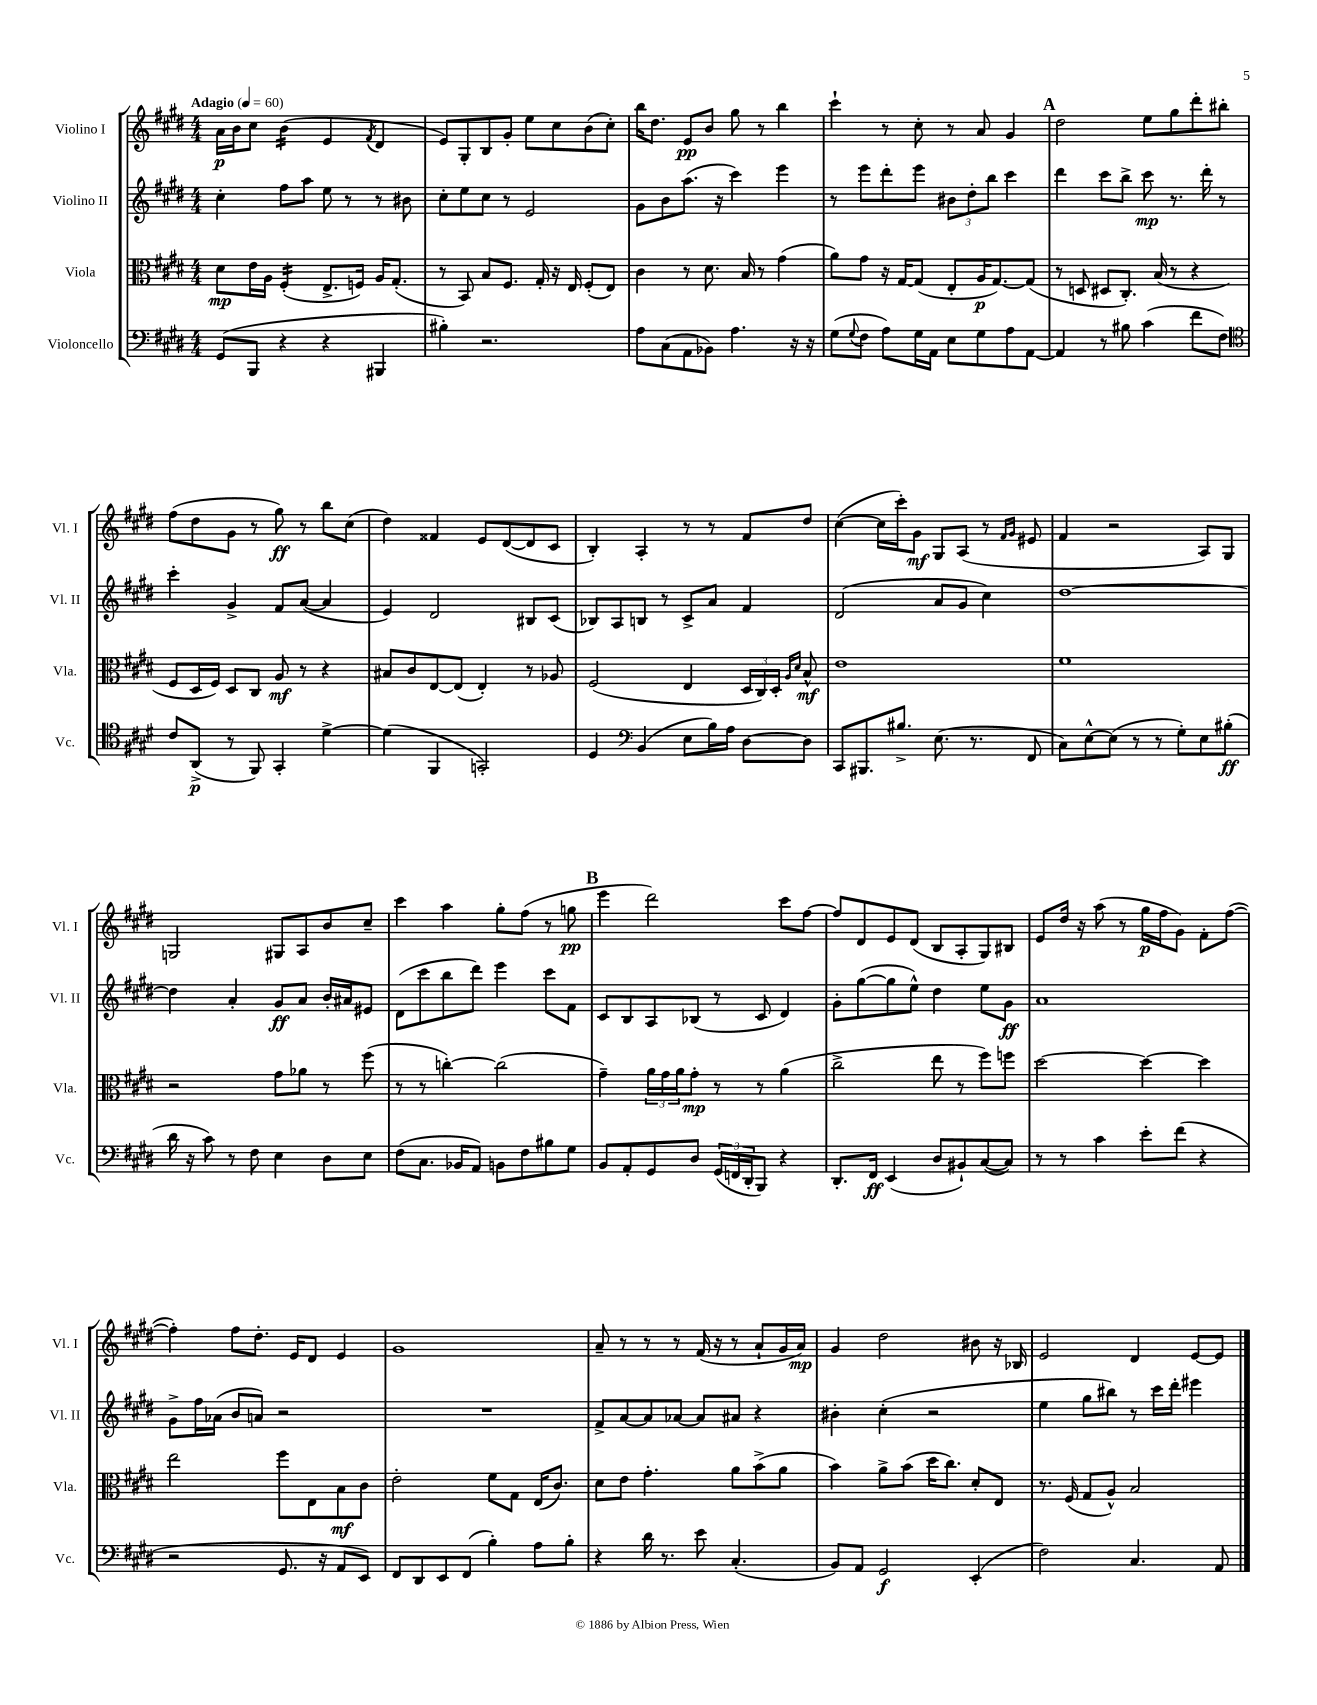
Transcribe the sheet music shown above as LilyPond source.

<<
\new StaffGroup <<
\new Staff = "s0" \with { instrumentName = "Violino I" shortInstrumentName = "Vl. I" } {
    \clef treble \key e \major \numericTimeSignature \time 4/4 \tempo "Adagio" 4 = 60
    a'16\p b'16 cis''8 b'4:16( e'4 \acciaccatura { fis'8 } dis'4 |
    e'8) gis8-. b8 gis'8-. e''8 cis''8 b'8( cis''8-.) |
    b''16 dis''8. e'8\pp b'8 gis''8 r8 b''4 |
    cis'''4-! r8 cis''8-. r8 a'8 gis'4 |
    \mark \markup { \bold "A" } dis''2 e''8 gis''8 dis'''8-. bis''8-. |
    fis''8( dis''8 gis'8 r8 gis''8\ff) r8 b''8 cis''8( |
    dis''4) fisis'4 e'8 dis'8~( dis'8 cis'8 |
    b4-.) a4-. r8 r8 fis'8 dis''8 |
    cis''4~( cis''16 cis'''16-.) gis'8\mf gis8 a8( r8 \grace { fis'16 gis'16 } eis'8 |
    fis'4 r2 a8) gis8 |
    g2 gis8 a8 b'8 cis''8-- |
    cis'''4 a''4 gis''8-. fis''8( r8 g''8\pp |
    \mark \markup { \bold "B" } e'''4 dis'''2) cis'''8 fis''8~ |
    fis''8 dis'8 e'8 dis'8( b8 a8-. gis8) bis8 |
    e'8 dis''16 r16 a''8( r8 gis''16\p fis''16 gis'8) fis'8-. fis''8~( |
    fis''4-.) fis''8 dis''8.-. e'16 dis'8 e'4 |
    gis'1 |
    a'8-- r8 r8 r8 fis'16( r16 r8 a'8-! gis'16 a'16\mp) |
    gis'4 dis''2 bis'8 r16 bes16 |
    e'2 dis'4 e'8~ e'8 \bar "|." |
}
\new Staff = "s1" \with { instrumentName = "Violino II" shortInstrumentName = "Vl. II" } {
    \clef treble \key e \major \numericTimeSignature \time 4/4
    cis''4-. fis''8 a''8 e''8 r8 r8 bis'8 |
    cis''8-. e''8 cis''8 r8 e'2 |
    gis'8 b'8 a''8.( r16 cis'''4) e'''4 |
    r8 e'''8 dis'''8-. e'''8 \tuplet 3/2 { bis'8 dis''8-. b''8 } cis'''4 |
    \mark \markup { \bold "A" } dis'''4 cis'''8 b''8-> cis'''8\mp r8. dis'''16-. r8 |
    cis'''4-. gis'4-> fis'8 a'8~( a'4 |
    e'4) dis'2 bis8 cis'8( |
    bes8) a8 b8 r8 cis'8-> a'8 fis'4 |
    dis'2( a'8 gis'8 cis''4) |
    dis''1~ |
    dis''4 a'4-. gis'8\ff a'8 b'16-. ais'16 eis'8 |
    dis'8( cis'''8 b''8 dis'''8) e'''4 cis'''8 fis'8 |
    \mark \markup { \bold "B" } cis'8 b8 a8 bes8( r8 cis'8 dis'4) |
    gis'8-. gis''8~( gis''8 e''8-^) dis''4 e''8 gis'8\ff |
    a'1 |
    gis'8-> fis''16 aes'16( b'8 a'8) r2 |
    R1 |
    fis'8-> a'8~ a'8 aes'8~ aes'8 ais'8 r4 |
    bis'4-. cis''4-.( r2 |
    e''4 gis''8 bis''8) r8 cis'''16 dis'''16-. eis'''4 \bar "|." |
}
\new Staff = "s2" \with { instrumentName = "Viola" shortInstrumentName = "Vla." } {
    \clef alto \key e \major \numericTimeSignature \time 4/4
    dis'8\mp e'16 a16 fis4:16-.( e8.-> f16) a16 gis8.-.( |
    r8 b,8) b8 fis8. gis16-. r16 e16 fis8-.( e8) |
    cis'4 r8 dis'8. b16 r8 gis'4( |
    a'8) gis'8 r16 gis16~ gis8( e8-. a16\p gis8.~) gis8( |
    \mark \markup { \bold "A" } r8 d8 dis8 cis8.-.) b16( r8 r4 |
    fis8 dis16 fis16) dis8 cis8 a8\mf r8 r4 |
    bis8 cis'8 e8~ e8( e4-.) r8 aes8 |
    fis2( e4 \tuplet 3/2 { dis16 cis16) dis16-. } \grace { a16 dis'16 } b8-^\mf |
    e'1 |
    fis'1 |
    r2 gis'8 aes'8 r8 fis''8( |
    r8 r8 c''4~-.) c''2( |
    \mark \markup { \bold "B" } gis'4--) \tuplet 3/2 { a'16 gis'16 a'16 } gis'8-.\mp r8 r8 a'4( |
    cis''2-> e''8 r8 fis''8) f''8 |
    dis''2~ dis''4~ dis''4 |
    e''2 fis''8 e8 b8\mf cis'8 |
    e'2-. fis'8 gis8 e16( cis'8.) |
    dis'8 e'8 gis'4.-. a'8 b'8->( a'8 |
    b'4) a'8-> b'8( dis''16 cis''8.) dis'8-. e8 |
    r8. fis16( gis8 a8-^) b2 \bar "|." |
}
\new Staff = "s3" \with { instrumentName = "Violoncello" shortInstrumentName = "Vc." } {
    \clef bass \key e \major \numericTimeSignature \time 4/4
    gis,8( b,,8 r4 r4 bis,,4 |
    bis4-.) r2. |
    a8 cis8( a,8 bes,8) a4. r16 r16 |
    gis8( \appoggiatura { gis8 } fis8 a8) gis16 a,16 e8 gis8 a8 a,8~ |
    \mark \markup { \bold "A" } a,4 r8 bis8 cis'4( fis'8 fis8) |
    \clef tenor cis'8 a,8->\p( r8 fis,8) gis,4-. dis'4~-> |
    dis'4( fis,4 g,2-.) |
    dis4 \clef bass b,4( e8 b16) a16 dis8~ dis8 |
    cis,8 bis,,8. bis8.-> e8.( r8. fis,8 |
    cis8) e8~-^ e8( r8 r8 gis8-.) e8 bis8-.\ff( |
    dis'16 r16 cis'8) r8 fis8 e4 dis8 e8 |
    fis8( cis8. bes,16 a,8) b,8 fis8 bis8 gis8 |
    \mark \markup { \bold "B" } b,8 a,8-. gis,8 dis8 \tuplet 3/2 { gis,16( f,16 dis,16-. } b,,8) r4 |
    dis,8.-. fis,16\ff e,4( dis8 bis,8-!) cis8~( cis8) |
    r8 r8 cis'4 e'8-. fis'8( r4 |
    r2 gis,8. r16 a,8 e,8) |
    fis,8 dis,8 e,8 fis,8( b4-.) a8 b8-. |
    r4 dis'16 r8. e'8 cis4.-.( |
    b,8) a,8 gis,2\f e,4-.( |
    fis2) cis4. a,8 \bar "|." |
}
>>
>>
\layout { \context { \Score \remove "Bar_number_engraver" } }
